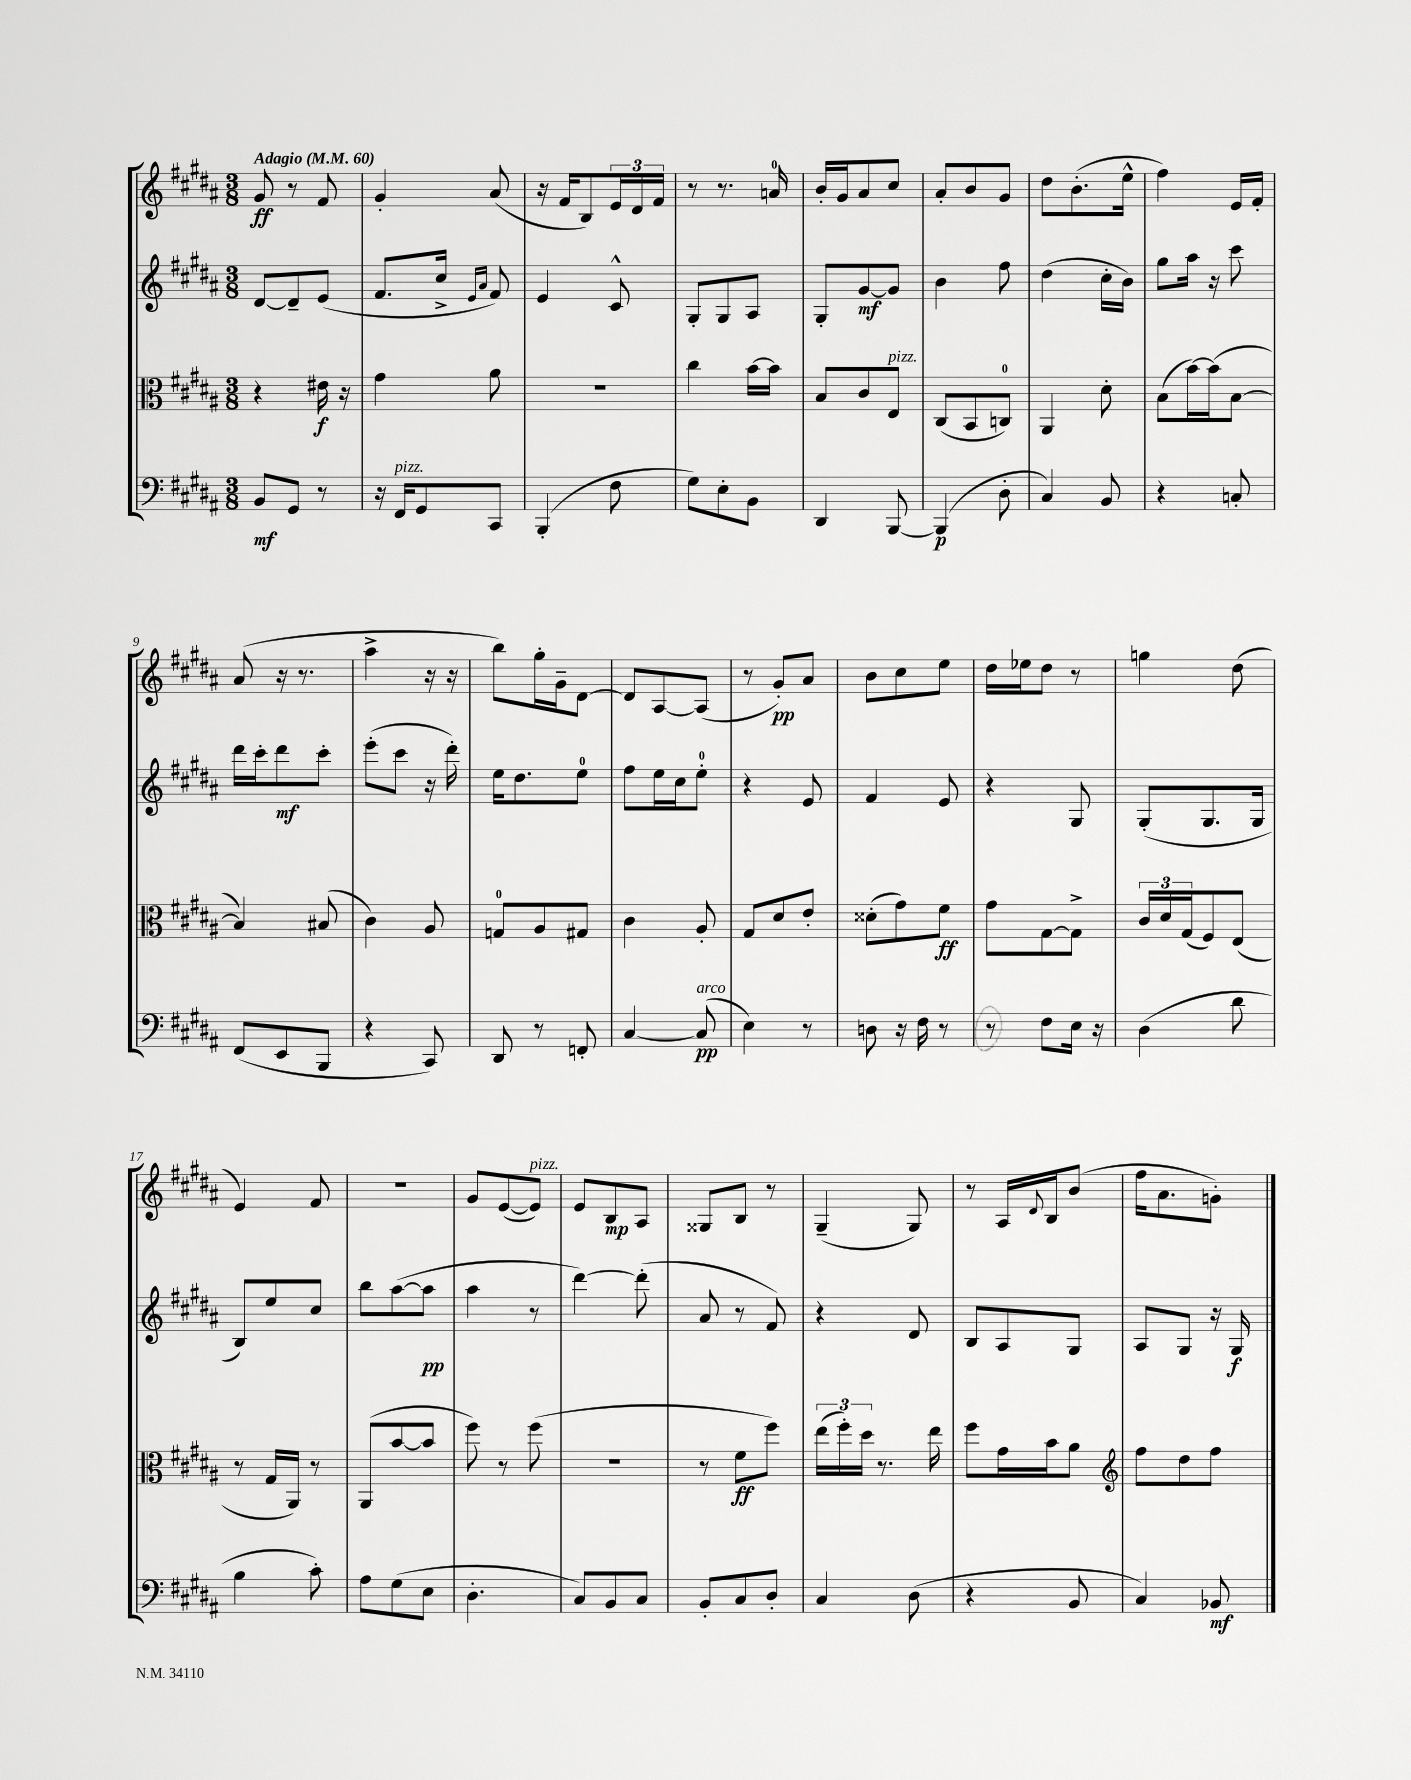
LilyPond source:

<<
\new StaffGroup <<
\new Staff = "s0" {
    \clef treble \key b \major \numericTimeSignature \time 3/8 \tempo "Adagio" 4 = 60
    gis'8\ff r8 fis'8 |
    gis'4-. ais'8( |
    r16 fis'16 b8) \tuplet 3/2 { e'16 dis'16 fis'16 } |
    r8 r8. a'16-0 |
    b'16-. gis'16 ais'8 cis''8 |
    ais'8-. b'8 gis'8 |
    dis''8 b'8.-.( e''16-^ |
    fis''4) e'16 fis'16-. |
    ais'8( r16 r8. |
    ais''4-> r16 r16 |
    b''8) gis''16-. gis'16-- dis'8~ |
    dis'8 ais8~ ais8( |
    r8 gis'8-.\pp) ais'8 |
    b'8 cis''8 e''8 |
    dis''16 ees''16 dis''8 r8 |
    g''4 dis''8( |
    e'4) fis'8 |
    R4. |
    gis'8 e'8~( e'8^\markup { \italic "pizz." }) |
    e'8 b8\mp ais8 |
    gisis8 b8 r8 |
    gis4--( gis8) |
    r8 ais16 \appoggiatura { dis'8 } b16 b'8( |
    fis''16 ais'8. g'8-.) \bar "|." |
}
\new Staff = "s1" {
    \clef treble \key b \major \numericTimeSignature \time 3/8
    dis'8~ dis'8-- e'8( |
    fis'8. cis''16-> \grace { e'16 ais'16 } fis'8) |
    e'4 cis'8-^ |
    gis8-. gis8 ais8 |
    gis8-. gis'8~\mf gis'8 |
    b'4 fis''8 |
    dis''4( cis''16-. b'16) |
    gis''8 ais''16 r16 cis'''8 |
    dis'''16 cis'''16-. dis'''8\mf cis'''8-. |
    e'''8-.( cis'''8 r16 dis'''16-.) |
    e''16 dis''8. e''8-0 |
    fis''8 e''16 cis''16 e''8-0-. |
    r4 e'8 |
    fis'4 e'8 |
    r4 gis8 |
    gis8-.( gis8. gis16 |
    b8) e''8 cis''8 |
    b''8 ais''8~( ais''8\pp |
    ais''4 r8 |
    dis'''4~) dis'''8-.( |
    ais'8 r8 fis'8) |
    r4 dis'8 |
    b8 ais8 gis8 |
    ais8 gis8 r16 gis16\f \bar "|." |
}
\new Staff = "s2" {
    \clef alto \key b \major \numericTimeSignature \time 3/8
    r4 eis'16\f r16 |
    gis'4 ais'8 |
    r4. |
    cis''4 b'16~ b'16 |
    b8 cis'8 e8^\markup { \italic "pizz." } |
    cis8( b,8 c8-0) |
    ais,4 dis'8-. |
    b8( b'16~) b'16( b8~ |
    b4) bis8( |
    cis'4) ais8 |
    g8-0 ais8 gis8 |
    cis'4 ais8-. |
    gis8 dis'8 e'8-. |
    disis'8-.( gis'8) fis'8\ff |
    gis'8 gis8~ gis8-> |
    \tuplet 3/2 { cis'16 dis'16 gis16( } fis8) e8( |
    r8 gis16 ais,16) r8 |
    ais,8( b'8~ b'8 |
    fis''8) r8 fis''8( |
    R4. |
    r8 fis'8\ff fis''8) |
    \tuplet 3/2 { e''16( fis''16-.) dis''16 } r8. e''16 |
    fis''8 gis'16 b'16 ais'8 |
    \clef treble fis''8 dis''8 fis''8 \bar "|." |
}
\new Staff = "s3" {
    \clef bass \key b \major \numericTimeSignature \time 3/8
    b,8\mf gis,8 r8 |
    r16 fis,16^\markup { \italic "pizz." } gis,8 cis,8 |
    b,,4-.( fis8 |
    gis8) e8-. b,8 |
    dis,4 b,,8~ |
    b,,4\p( dis8-. |
    cis4) b,8 |
    r4 c8-. |
    fis,8( e,8 b,,8 |
    r4 cis,8) |
    dis,8 r8 f,8-. |
    cis4~ cis8\pp^\markup { \italic "arco" }( |
    e4) r8 |
    d8 r16 fis16 r8 |
    r8 fis8 e16 r16 |
    dis4( dis'8 |
    b4 cis'8-.) |
    ais8 gis8( e8 |
    dis4.-. |
    cis8) b,8 cis8 |
    b,8-. cis8 dis8-. |
    cis4 dis8( |
    r4 b,8 |
    cis4) bes,8\mf \bar "|." |
}
>>
>>
